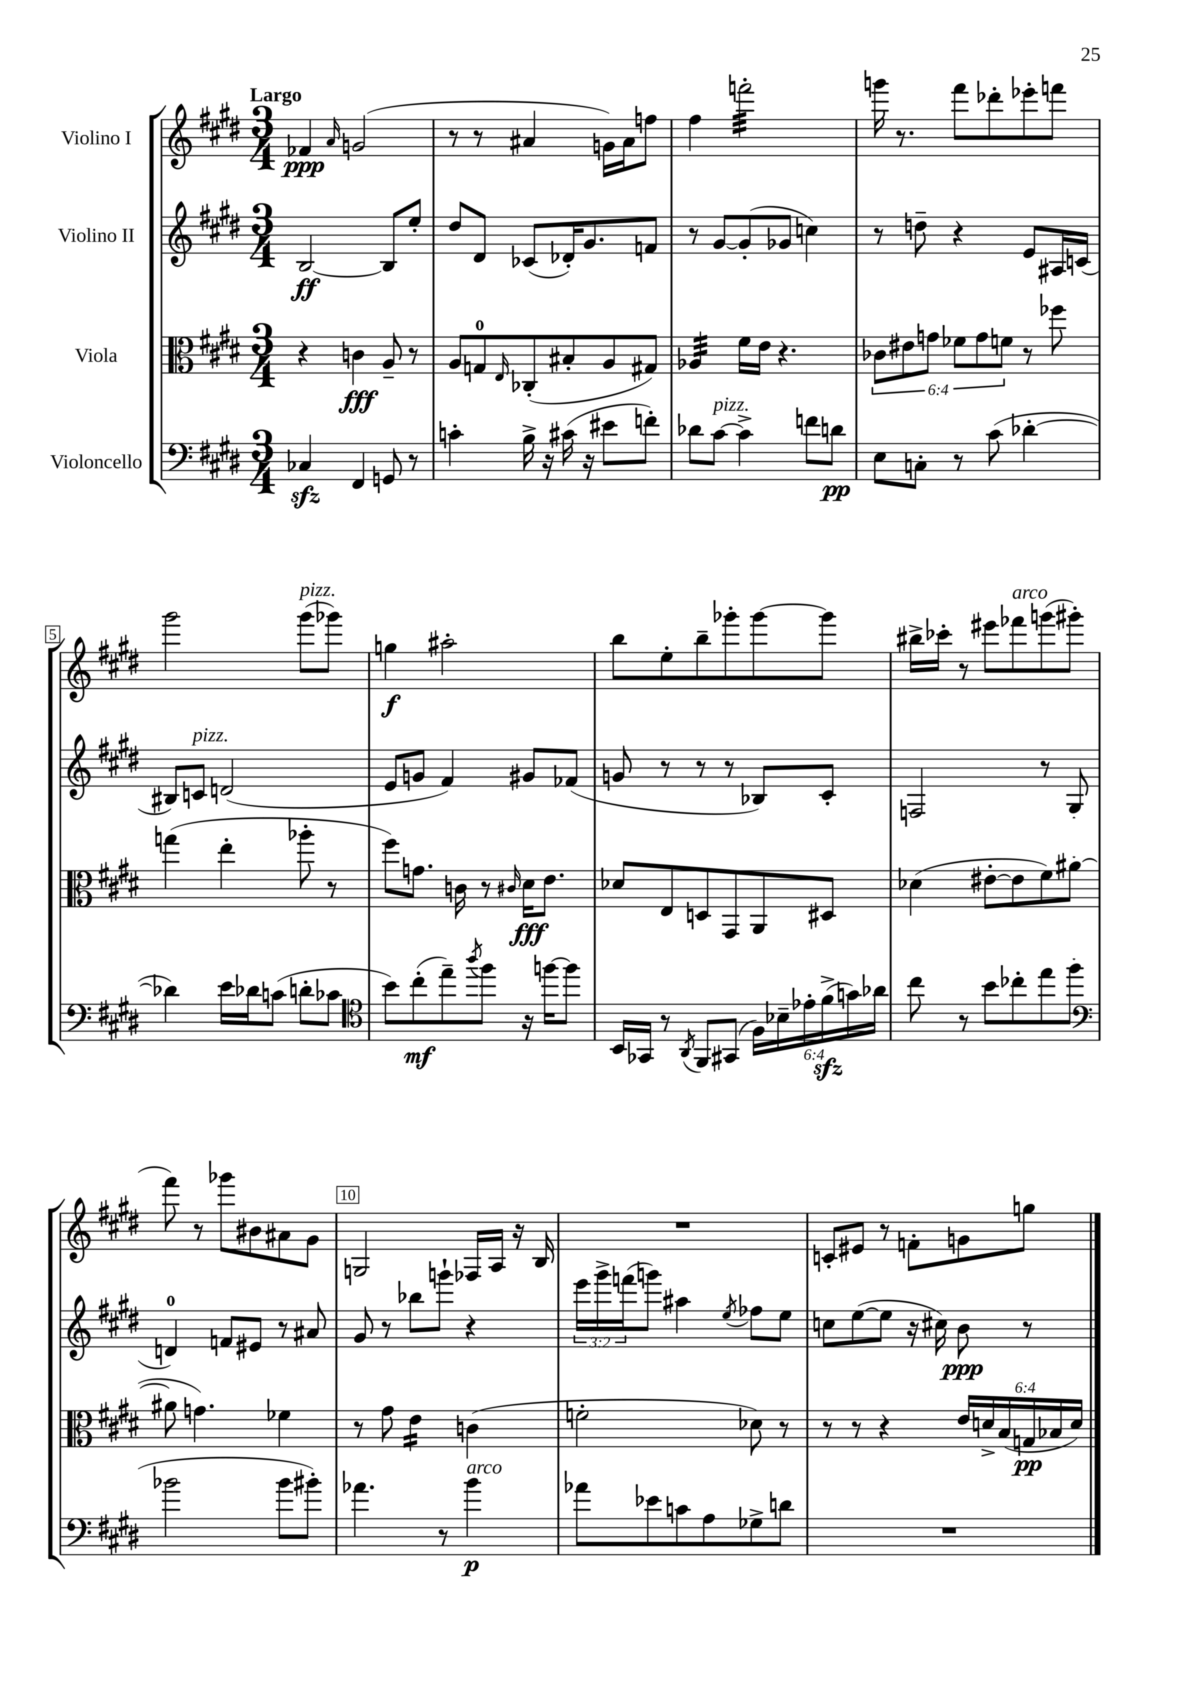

**kern	**kern	**kern	**kern
*staff4	*staff3	*staff2	*staff1
*clefF4	*clefC3	*clefG2	*clefG2
*k[f#c#g#d#]	*k[f#c#g#d#]	*k[f#c#g#d#]	*k[f#c#g#d#]
*M3/4	*M3/4	*M3/4	*M3/4
4C-/	4r	[2B/	4f-/
.	.	.	16qqa/
4FF#/	4c\	.	(2g/
8GG/	8A~/	8B/]L	.
8r	8r	8ee'/J	.
=	=	=	=
4c'\	8A/L	8dd#/L	8r
.	8G/	8d#/J	8r
.	16qqE/	.	.
16B^\	(8C-'/	(8c-/L	4a#/
16r	.	.	.
(16c#\	8B#'/	16d-'/K)	.
16r	.	8.g#/	.
8e#\L	8A/	.	16g\LL)
.	.	.	16a#\J
8f'\J)	8G#/J)	8f/J	8ff\J
=	=	=	=
8d-\L	4A-/	8r	4ff#\
[8c#\J	.	[8g#/L	.
4c#^\]	16f#\LL	(8g#'/]	2fff'\
.	16e\JJ	.	.
.	4.r	8g-/J	.
8f\L	.	4cc\)	.
8d\J	.	.	.
=	=	=	=
8E\L	12c-\L	8r	16ggg\
.	.	.	8.r
.	12e#\	.	.
8C'\J	.	8dd~\	.
.	12g\J	.	.
8r	12f-\L	4r	8fff#\L
.	12g\	.	.
(8c#\	.	.	8ddd-'\
.	12f\J	.	.
[4d-'\	8r	8e/L	8eee-'\
.	8ff-\	16A#/L	8fff\J
.	.	(16c/JJ	.
=	=	=	=
4d-\])	(4gg\	8B#/L)	2ggg#\
.	.	8c/J	.
16e\LL	4ee'\	(2d/	.
16d-\J	.	.	.
(8c\J	.	.	.
8d'\L	8aa-'\	.	(8ggg#\L
8c-\J	8r	.	8ggg-\J)
=	=	=	=
*clefC4	*	*	*
8b\L)	8ff#\L)	8e/L	4gg\
(8cc#'\	8.g\J	8g/J	.
8ee~\)	.	4f#/)	2aa#'\
.	16c\	.	.
8qaa/	.	.	.
8ff#\J	8r	.	.
.	16qqc#/	.	.
16r	16d#\LK	8g#/L	.
[16ff\LK	8.e\J	.	.
8ff\]J	.	(8f-/J	.
=	=	=	=
16BB/LL	8d-/L	8g/	8bb\L
16GG-/JJ	.	.	.
8r	8E/	8r	8ee'\
8qAA/	.	.	.
8FF#/L	8D/	8r	8bb~\
(8GG#/J	8GG#/	8r	8ggg-'\
24F#\LL)	8AA/	8B-/L)	[8ggg-\
24B-~\	.	.	.
24e-'\	.	.	.
(24f#^\	8D#/J	8c#'/J	8ggg-\]J
24g\)	.	.	.
24a-\JJ	.	.	.
=	=	=	=
8cc#\	(4d-\	2F/	16bb#^\LL
.	.	.	16ccc-'\JJ
8r	.	.	8r
8b\L	[8e#'\L	.	8eee#\L
8cc-'\	8e#\]	.	8fff-\
8ee\	8f#\)	8r	(8ggg\
(8ff#\J	([8a#\J	(8G#/	8ggg#'\J
=	=	=	=
*clefF4	*	*	*
2b-\	8a#\]	4d/)	8fff#\)
.	4.g\)	.	8r
.	.	8f/L	8ggg-\L
.	.	8e#/J	8b#\
8b-\L	4f-\	8r	8a#\
8b#'\J)	.	8a#/	8g#\J
=	=	=	=
4.a-\	8r	8g#/	2G/
.	8g#\	8r	.
.	4e\	8bb-\L	.
8r	.	8ggg`\J	.
4b\	(4c\	4r	16F-/LL
.	.	.	16A/JJ
.	.	.	16r
.	.	.	16B/
=	=	=	=
8a-\L	2f'\	24eee\LL	2.r
.	.	24ggg#^\	.
.	.	(24fff\J	.
8e-\	.	8ggg\J)	.
8c\	.	4aa#\	.
8A\	.	.	.
.	.	8qee/	.
8G-^\	8d-\)	8ff-\L	.
8d\J	8r	8ee\J	.
=	=	=	=
2.r	8r	8cc\L	8c'/L
.	8r	([8ee\	8e#/J
.	4r	8ee\]J	8r
.	.	16r	8f'\L
.	.	16cc#\)	.
.	24e/LL	8b\	8g\
.	24d^/	.	.
.	(24B/	.	.
.	24G/	8r	8gg\J
.	24B-/	.	.
.	24d/JJ)	.	.
==	==	==	==
*-	*-	*-	*-
